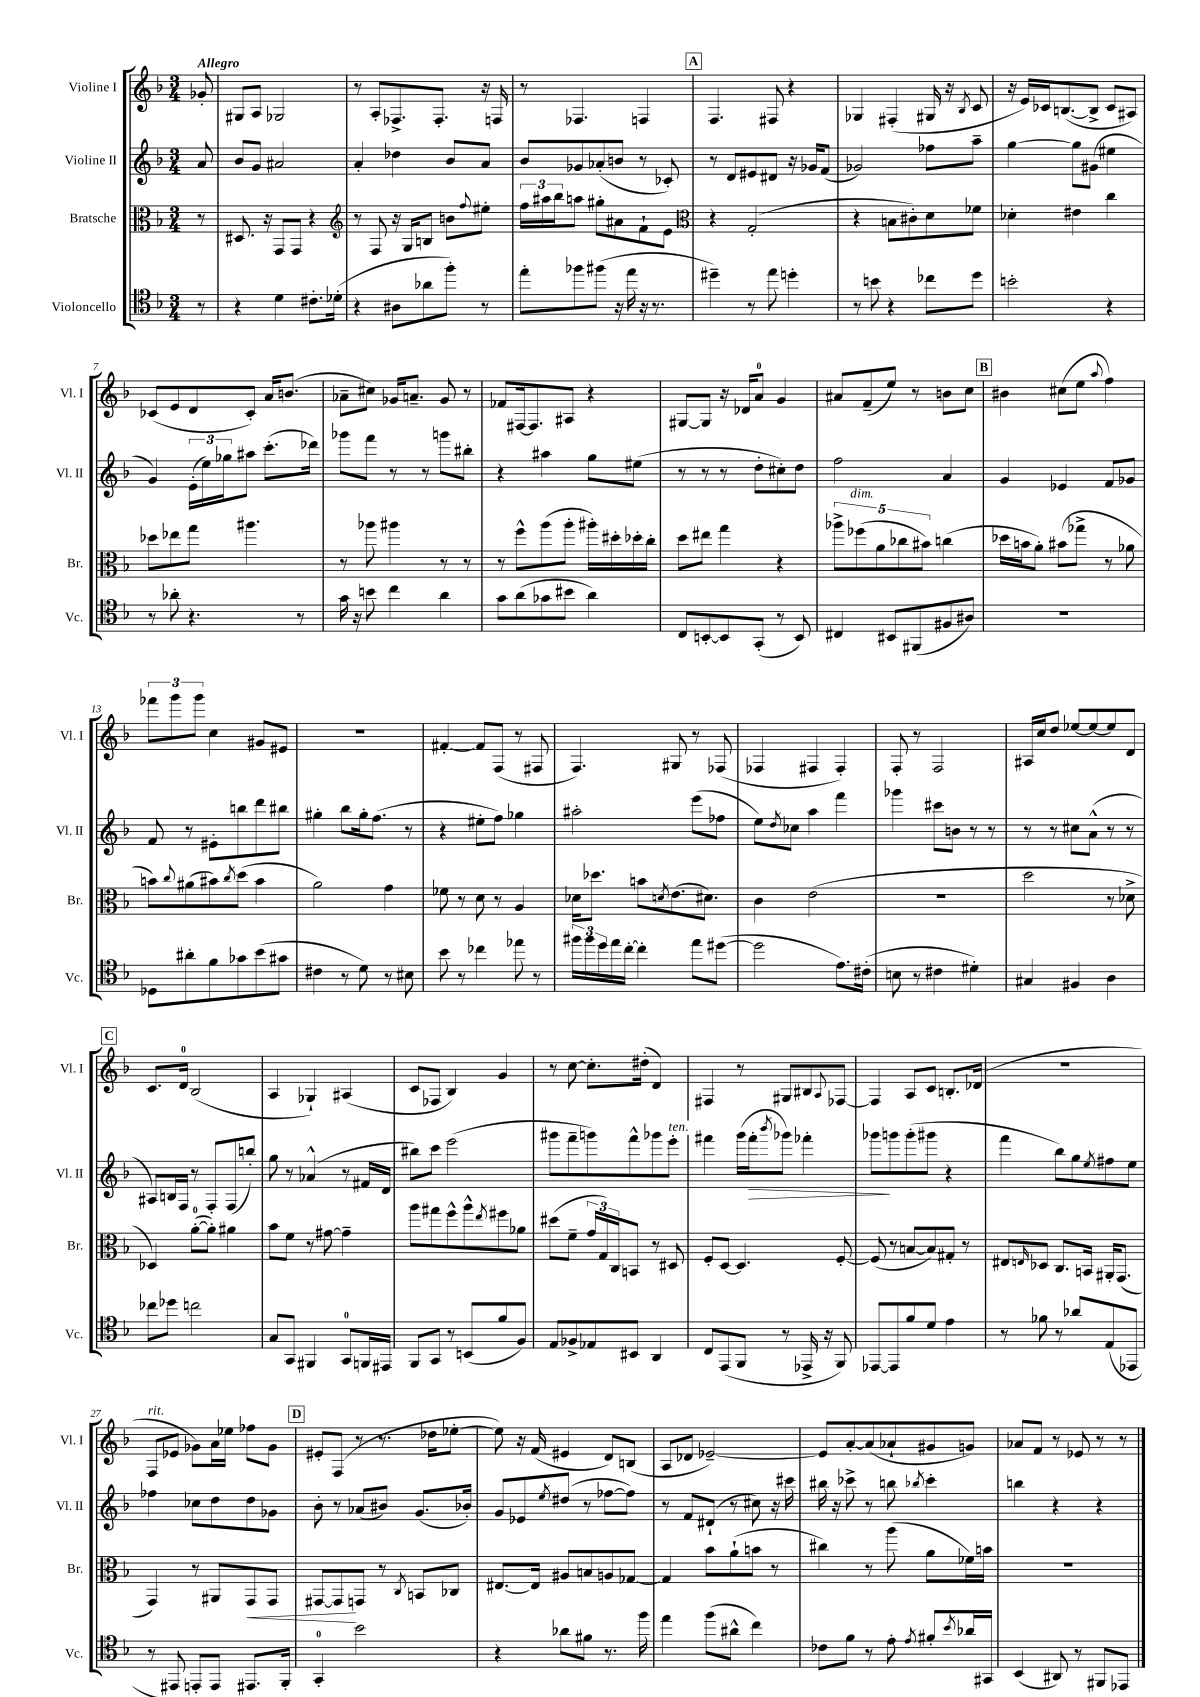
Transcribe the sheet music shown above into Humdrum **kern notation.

**kern	**kern	**kern	**kern
*staff4	*staff3	*staff2	*staff1
*clefC4	*clefC3	*clefG2	*clefG2
*k[b-]	*k[b-]	*k[b-]	*k[b-]
*M3/4	*M3/4	*M3/4	*M3/4
8r	8r	8a	8g-'
=	=	=	=
4r	8.D#	8b-	8G#
.	.	8g	8A
.	16r	.	.
4d	8GG	2a#	2G-
.	8GG	.	.
8.c#'	4r	.	.
(16d-'	.	.	.
=	=	=	=
*	*clefG2	*	*
4r	8r	4a'	8r
.	8F	.	8A'
8A#	16r	4dd-	8.F-^
.	16G	.	.
8a-	8B	.	.
.	.	.	8.F-'
8ff')	8b	8b-	.
.	8qqff	.	.
8r	8ee#'	8a	16r
.	.	.	16F
=	=	=	=
8ee'	24ff	8b-	8r
.	24aa#	.	.
.	24bb-	.	.
8ff-	8aa	8g-	4.F-
(8ff#	8gg#'	(8a-'	.
16r	8a#	8b	.
16ee	.	.	.
16r	8f`	8r	4F
8.r	.	.	.
.	8e	8c-')	.
=	=	=	=
*	*clefC3	*	*
4dd#~)	4r	8r	4.F
.	.	8d	.
8r	(2G'	8e#	.
8ee	.	8d#	8F#
4dd'	.	16r	4r
.	.	16g-	.
.	.	(8f	.
=	=	=	=
8r	4r	2g-)	4G-
8b	.	.	.
4r	8B	.	(4F#'
.	8c#')	.	.
8cc-	8d	8ff-	16G#
.	.	.	16r
.	.	.	8qB-
8dd	8f-	8aa~	8c
=	=	=	=
2b'	4d-'	[4gg	16r
.	.	.	16e)
.	.	.	16c-
.	.	.	([8.B
.	4e#	8gg]	.
.	.	(8g#	8B^]
4r	4cc	4ee#	8c-
.	.	.	8A#)
=	=	=	=
8r	8dd-	4g)	(8c-
8a-'	8ee-	.	8e
4.r	8gg	(24e'	8d
.	.	24ee)	.
.	.	24gg-	.
.	4.aa#	8aa#	8c-')
.	.	(8.ccc'	16a
.	.	.	(8.b
8r	.	.	.
.	.	16ddd-)	.
=	=	=	=
16g	8r	8ggg-	8a-~
16r	.	.	.
8b	8aa-	8fff	8cc#)
4cc	4aa#	8r	16g-
.	.	.	8.a~
.	.	8r	.
4a	8r	8ggg	8g-
.	8r	8bb#'	8r
=	=	=	=
8g	8r	4r	8f-
(8a	8ff^^	.	[16F#
.	.	.	8.F#]
8g-	(8aa	4aa#	.
8b#	8aa'	.	8A#
4a)	16aa#')	8gg	4r
.	16dd#'	.	.
.	16dd-'	(8ee#	.
.	16cc'	.	.
=	=	=	=
8C	8dd	8r	[8G#
[8BB'	8ee#	8r	8G#]
8BB]	4gg	8r	16r
.	.	.	16d-
(8GG'	.	8dd'	8a
8r	4r	8cc#')	4g
8BB)	.	8dd	.
=	=	=	=
4C#	10aa-^	2ff	8a#
.	(10ff-	.	.
.	.	.	(8f~
.	10a	.	.
8BB#	.	.	8ee)
.	10cc-	.	.
(8FF#	.	.	8r
.	10b#)	.	.
8F#	(4cc	4a	8b
8A#)	.	.	8cc
=	=	=	=
2.r	16dd-	4g	4b#
.	16b	.	.
.	8a')	.	.
.	(8b#	4e-	(8cc#
.	8gg-^	.	8ee
.	.	.	8qqaa
.	8r	8f	4ff)
.	8a-	8g-	.
=	=	=	=
8D-	8b)	8f	12fff-
.	.	.	12ggg
.	8qqcc	.	.
8a#'	(8a#	8r	.
.	.	.	12ggg
8f	8b#)	8e#'	4cc
.	8qcc	.	.
8g-	(8dd	8bb	.
(8b-	4b#	8ddd	8g#
8g#	.	8bb#	8e#
=	=	=	=
4c#	2a)	4gg#'	2.r
8r	.	8bb-	.
8d)	.	16gg#'	.
.	.	(8.ff	.
8r	4g	.	.
8B#	.	8r	.
=	=	=	=
8b-	8f-	4r	[4f#'
8r	8r	.	.
4cc-	8d	8ee#'	8f#]
.	8r	8ff)	(8F
8ee-	4A	4gg-	8r
8r	.	.	8F#
=	=	=	=
24ff#	16d-	2aa#'	4.F)
24ff#	.	.	.
.	8.dd-	.	.
24dd	.	.	.
16ee	.	.	.
[16cc'	.	.	.
4cc']	8b	.	.
.	8qd	.	.
.	(8.e	.	8G#
8ee	.	(8eee	8r
.	8.d#)	.	.
([8dd#	.	8ff-	(8F-
=	=	=	=
2dd#]	4c	8ee)	4F-
.	.	8qdd	.
.	.	8cc-	.
.	(2e	4aa	4F#
8.e)	.	4fff	4F#')
(16c#'	.	.	.
=	=	=	=
8B	2.r	4ggg-	8F'
8r	.	.	8r
4c#	.	8ccc#	2F
.	.	8b	.
4d#')	.	8r	.
.	.	8r	.
=	=	=	=
4G#	2dd	8r	16A#
.	.	.	16cc
.	.	8r	8dd
4F#	.	8cc#	[8ee-
.	.	(8a^^	8ee-_
4A	8r	8r	8ee-]
.	8d-^	8r	8d
=	=	=	=
8cc-	4D-)	8A#)	8.c
8dd-	.	16B	.
.	.	16F	16d
2cc	([8a'	8r	(2B-
.	8a'])	8F'	.
.	4a#	(8F	.
.	.	8bb')	.
=	=	=	=
8G	8b-	8gg	4A
8GG	8f	8r	.
4FF#	8r	(4a-^^	4G-`)
.	[8g#	.	.
8GG	4g#~]	8r	(4A#
16FF	.	16f#	.
16EE#	.	16d	.
=	=	=	=
8FF	8aa	8bb#)	8c
8GG	8gg#	8ccc	8F-
8r	8ff^^	(2eee	4B-)
(8BB	8aa^^	.	.
.	8qee	.	.
8f	8ff#	.	4g
8F)	8a-	.	.
=	=	=	=
8E	(8dd#	8ggg#	8r
8F-^	8f~	8fff~	[8cc
8E-	24g	8ggg)	8.cc']
.	24G)	.	.
.	24C	.	.
8BB#	8BB	8fff^^	.
.	.	.	(16dd#'
4AA	8r	8ggg-	4d)
.	8D#	8eee'	.
=	=	=	=
8C	8F'	4fff#	4F#
(8EE	[8D	.	.
8FF	4.D]	(16ggg	8r
.	.	16fff#'	.
.	.	8qbbb-	.
8r	.	8ggg-)	8G#
16EE-^	.	4fff-'	8B#
16r	.	.	.
.	.	.	8qqA
8FF)	[8F'	.	[8F-
=	=	=	=
[8EE-	(8F]	8ggg-	4F-]
8EE-]	8r	8ggg	.
8f	[8B	(8ggg'	8A
8d	8B])	8ggg#	8c
4e	8G#'	4r	8.B'
.	8r	.	.
.	.	.	(16d-
=	=	=	=
8r	8E#	4fff	2.r
.	16qqE	.	.
8f-	8D-	.	.
8r	8.C	8bb-)	.
8a-	.	8gg	.
.	16BB	.	.
.	.	8qee	.
(8E	16AA#'	8ff#	.
.	(8.GG	.	.
8EE-	.	8ee	.
=	=	=	=
8r	4GG)	4ff-	8F
8EE#	.	.	8e-
8EE')	8r	8cc-	8g-)
8EE	8AA#	8dd	16a
.	.	.	16ee-
8.EE#	8GG	8dd	8ff-
.	8GG	8g-	8g-
16FF'	.	.	.
=	=	=	=
4GG'	[8GG#	8b-'	8e#'
.	8GG#]	8r	(8F
2b-	8GG	(8a-	8r
.	8r	8b#)	8.r
.	8qC	.	.
.	8BB	(8.g	.
.	.	.	16dd-
.	8C-	.	[8ee-'
.	.	16b-')	.
=	=	=	=
4r	[8.E#	8g	8ee-])
.	.	8e-	16r
.	16E#]	.	(16f
.	.	8qee	.
8a-	8A#	(8dd#	4e#
8f#	8B	8r	.
8.r	8A	[8ff-	8d)
.	[8G-	8ff-])	(8B
16ff	.	.	.
=	=	=	=
4ee	4G-]	8r	8A
.	.	8f	8d-
(8ff	8b-	(8d#`	[2e-~)
8a#^^	(8a`	8r	.
4cc)	8b	8cc#)	.
.	8r	16r	.
.	.	16ccc#	.
=	=	=	=
8c-	4cc#)	16bb#	8e-]
.	.	16r	.
8f	.	8ccc-^	[8a'
8r	8r	8r	(8a]
8e'	(8aa	8bb	8a-`
8qe	.	8qbb-	.
8f#'	8a	4ccc-'	8g#
8qb-	.	.	.
16a-	16f-)	.	8g)
16GG#	16b	.	.
=	=	=	=
(4BB-	2.r	4bb	8a-
.	.	.	8f
8AA#)	.	4r	8r
8r	.	.	8e-
8FF#	.	4r	8r
8EE-	.	.	8r
==	==	==	==
*-	*-	*-	*-
